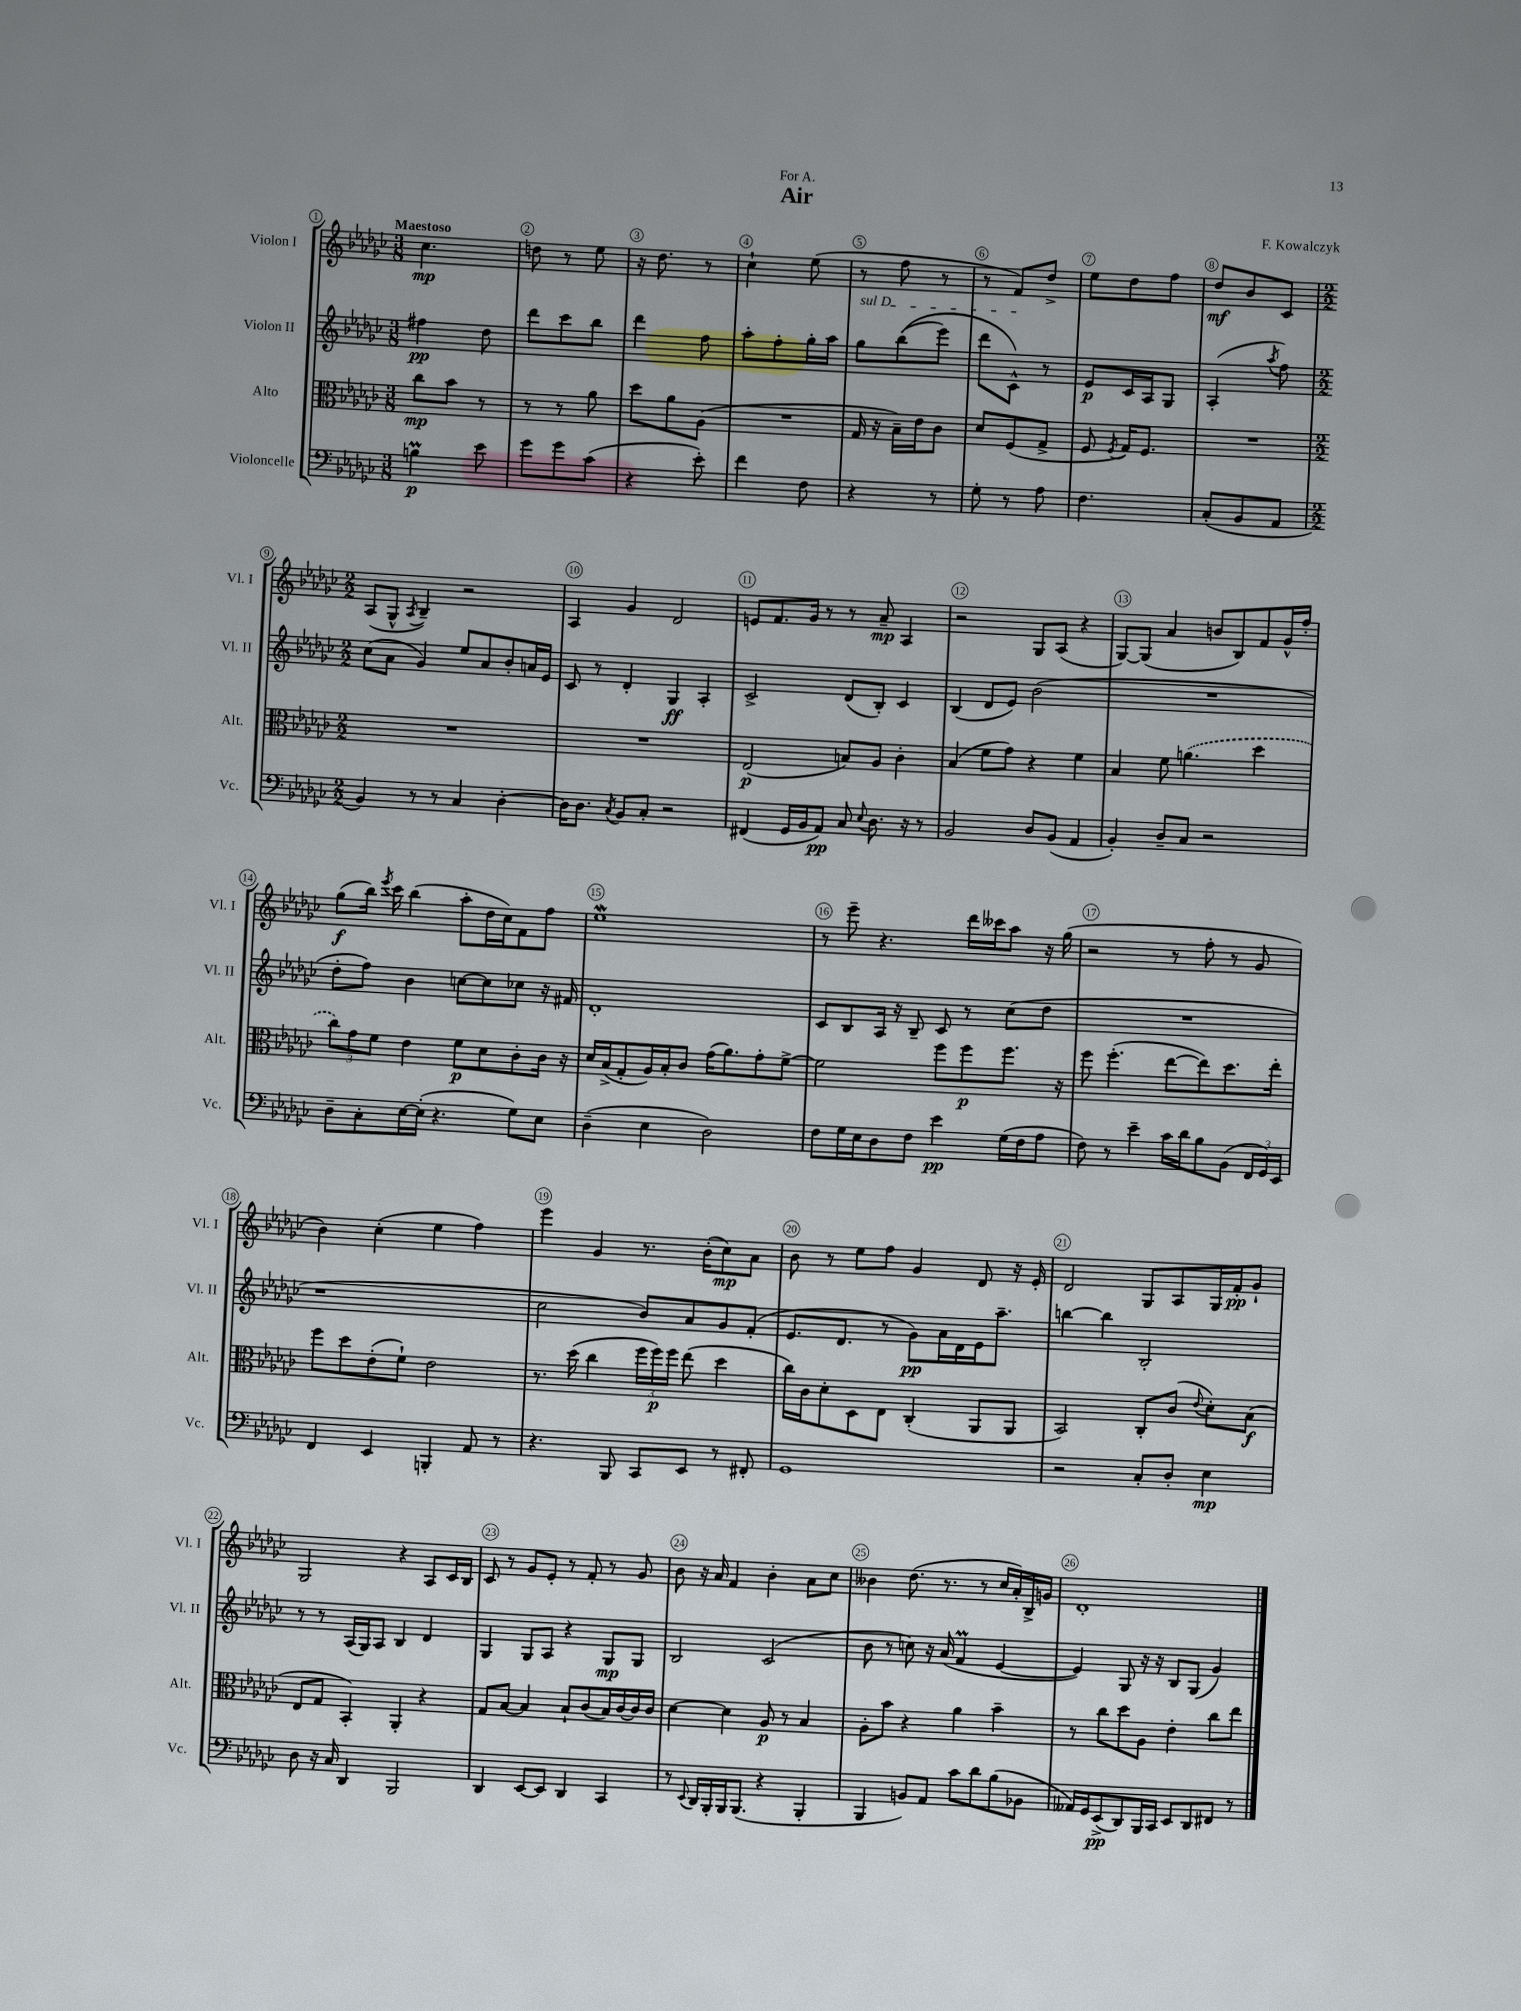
\header { title = "Air" composer = "F. Kowalczyk" dedication = "For A." }
<<
\new StaffGroup <<
\new Staff = "s0" \with { instrumentName = "Violon I" shortInstrumentName = "Vl. I" } {
    \clef treble \key ges \major \numericTimeSignature \time 3/8 \tempo "Maestoso"
    \autoBeamOff ces''4.\mp |
    d''8 r8 ees''8 |
    r16 des''8. r8 |
    ces''4-! ees''8( |
    r8 f''8 r8 |
    r8 f'8[) des''8]-> |
    ees''8[ des''8 f''8] |
    des''8[\mf bes'8 ces'8] |
    \numericTimeSignature \time 2/2 aes8[( ges8]-^ \acciaccatura { aes8 } bes4--) r2 |
    aes4 ges'4 des'2 |
    e'8[ f'8. ges'16] r8 r8 aes'8--\mp aes4 |
    r2 ges8[ aes8]( r4 |
    ges8[~) ges8]( aes'4 b'8[ bes8) f'8 ges'16-^ f''16]-. |
    ges''8[\f( bes''16]) \acciaccatura { ees'''8 } ces'''16 bes''4( aes''8[-. des''16 ces''16) f'8 f''8] |
    ees''1\mordent |
    r8 ees'''8-- r4. des'''16[ ceses'''16 aes''8] r16 ges''16( |
    r2 r8 f''8-. r8 ges'8 |
    bes'4) ces''4-.( ees''4 f''4) |
    ees'''4 ges'4 r8. bes'16[-.( ces''8\mp) aes'8] |
    bes'8 r8 ees''8[ f''8] ges'4 des'8 r16 ees'16-. |
    des'2 ges8[ aes8 ges16 f'16-.\pp ges'8]-! |
    ges2 r4 aes8[ ces'16 bes16] |
    ces'8 r8 ges'8[ ees'8]-. r8 f'8-. r8 ges'8 |
    bes'8 r16 aes'16 f'4 bes'4-. aes'8[ ces''8] |
    beses'4 des''8.( r8. r8 ces''16[ aes'16-.) bes16-> g'16] |
    des'1-. \bar "|." |
}
\new Staff = "s1" \with { instrumentName = "Violon II" shortInstrumentName = "Vl. II" } {
    \clef treble \key ges \major \numericTimeSignature \time 3/8
    \autoBeamOff fis''4\pp des''8 |
    des'''8[ ces'''8 bes''8] |
    des'''4 f''8 |
    aes''8[-. f''8-. ges''16-. aes''16] |
    \once \override TextSpanner.bound-details.left.text = \markup { \italic "sul D" } ges''8[\startTextSpan bes''8(\( ees'''8]) |
    des'''8[ ces'8]-^\stopTextSpan\) r8 |
    ees'8[\p ces'16 aes16 ges8] |
    aes4-.( \acciaccatura { aes''8 } f''8) |
    \numericTimeSignature \time 2/2 ces''8[( aes'8] ges'4) ees''8[ aes'8 bes'8-. a'16 ees'16] |
    ces'8 r8 des'4-. ges4\ff aes4-. |
    ces'2-> des'8[( bes8]-.) ces'4 |
    bes4( des'8[ ees'8]) bes'2( |
    R1 |
    des''8[-. f''8]) bes'4 c''8[~ c''8 ces''8] r16 fis'16 |
    des'1-. |
    ces'8[ bes8 aes16] r16 bes8-- ces'8 r8 ces''8[( des''8] |
    R1 |
    r1 |
    ces''2 bes'8[) aes'8 ges'8 f'8]-.( |
    ees'8.[ des'8.] r8 ges'8[\pp) aes'16 des'16 ees'16 aes''8.]-- |
    b''4~ b''4 bes2-. |
    r8 r8 aes16[( ges16) aes8] bes4 des'4 |
    ges4 ges8[ aes8] r4 ges8[\mp ges8] |
    bes2 ces'2( |
    bes'8 r8 c''8) r16 aes'16( f'4\prall ees'4~ |
    ees'4) ges8 r16 r16 bes8[ ges8]( ges'4) \bar "|." |
}
\new Staff = "s2" \with { instrumentName = "Alto" shortInstrumentName = "Alt." } {
    \clef alto \key ges \major \numericTimeSignature \time 3/8
    \autoBeamOff ces''8[\mp bes'8] r8 |
    r8 r8 aes'8 |
    des''8[ aes'8 aes8]( |
    R4. |
    ges16 r16 bes16[--) ees'16 ces'8] |
    des'8[ f8( ges8]-> |
    f8 \acciaccatura { f8 } ges16[) f8.] |
    R4. |
    \numericTimeSignature \time 2/2 R1 |
    R1 |
    ees2\p( b8[) aes8] ces'4-. |
    bes4( f'8[ ges'8]) r4 f'4 |
    bes4 f'8 \once \slurDashed a'4.( des''4 |
    \tuplet 3/2 { ces''8[) ges'8 f'8] } ees'4 f'8[\p des'8 ces'8-. ces'16] r16 |
    des'16[ bes16->( ges8-. aes16) bes16-. ces'8] ges'16[( aes'8.) ges'8-. f'8]~-> |
    f'2 f''8[ f''8\p f''8.] r16 |
    f''8 f''4.-.( ees''8[~ ees''8) des''8. ees''16]-. |
    f''8[ des''8 ees'8-.( f'8]-!) ees'2 |
    r8. des''16( ces''4 \tuplet 3/2 { f''16[ f''16\p) f''16] } ees''8( des''4 |
    ces''16[) ces'16 des'8-. des8 ees8] ces4-.( aes,8[ aes,8] |
    bes,2) ces8[-. ces'8]( \appoggiatura { ees'8 } des'8[-.) bes8]\f( |
    ees8[ ges8] bes,4-.) aes,4-. r4 |
    ges8[ bes8]~ bes4 bes8[-! ces'8( bes16) ces'16~ ces'16 ces'16] |
    des'4~ des'4 aes8\p r8 bes4 |
    aes8[-. bes'8] r4 aes'4 bes'4-- |
    r8 ces''8[ des''8 aes8] ees'4-. ces''8[ ees''8] \bar "|." |
}
\new Staff = "s3" \with { instrumentName = "Violoncelle" shortInstrumentName = "Vc." } {
    \clef bass \key ges \major \numericTimeSignature \time 3/8
    \autoBeamOff b4\prall\p ees'8 |
    ges'8[ ges'8 ces'8]( |
    r4 ees'8-.) |
    f'4 f8 |
    r4 r8 |
    ges8-. r8 aes8 |
    f4. |
    ces8[-.( bes,8 aes,8] |
    \numericTimeSignature \time 2/2 bes,4) r8 r8 ces4 des4~-. |
    des16[ des8.] \acciaccatura { ces8 } bes,8[ ces8]-. r2 |
    fis,4( ges,16[ bes,16 aes,8]\pp) ces8 \appoggiatura { ees8 } des8. r16 r8 |
    bes,2 des8[ bes,8]( aes,4 |
    bes,4-.) des8[-- ces8] r2 |
    des8[-- ces8-. ees16~ ees16]-.( r4. ges8[) ees8] |
    des4--( ees4 des2) |
    f8[ ges16 ees16 des8 f8] ees'4\pp ges16[( f16 aes8] |
    f8) r8 ees'4-- ces'16[ des'16 bes8 bes,8]( \tuplet 3/2 { f,16[ ges,16) ees,16] } |
    f,4 ees,4 b,,4-. aes,8 r8 |
    r4. bes,,8 ces,8[ ees,8] r8 fis,8-. |
    ges,1 |
    r2 ces8[-. des8]-. ees4\mp |
    des8 r16 ces16 des,4 bes,,2 |
    des,4 ees,8[~ ees,8] des,4 ces,4 |
    r8 \appoggiatura { ees,8 } des,16[ bes,,16-. bes,,16 bes,,8.]( r4 bes,,4-. |
    bes,,4 b,8[) aes,8] ces'8[ des'8 bes8( bes,8] |
    aeses,16[) ges,16 ees,8->\pp( des,8) bes,,16 ces,16] ees,8[ des,8 fis,8] r8 \bar "|." |
}
>>
>>
\layout { \context { \Score \override BarNumber.break-visibility = ##(#f #t #t) barNumberVisibility = #all-bar-numbers-visible \override BarNumber.stencil = #(make-stencil-circler 0.1 0.3 ly:text-interface::print) } }
